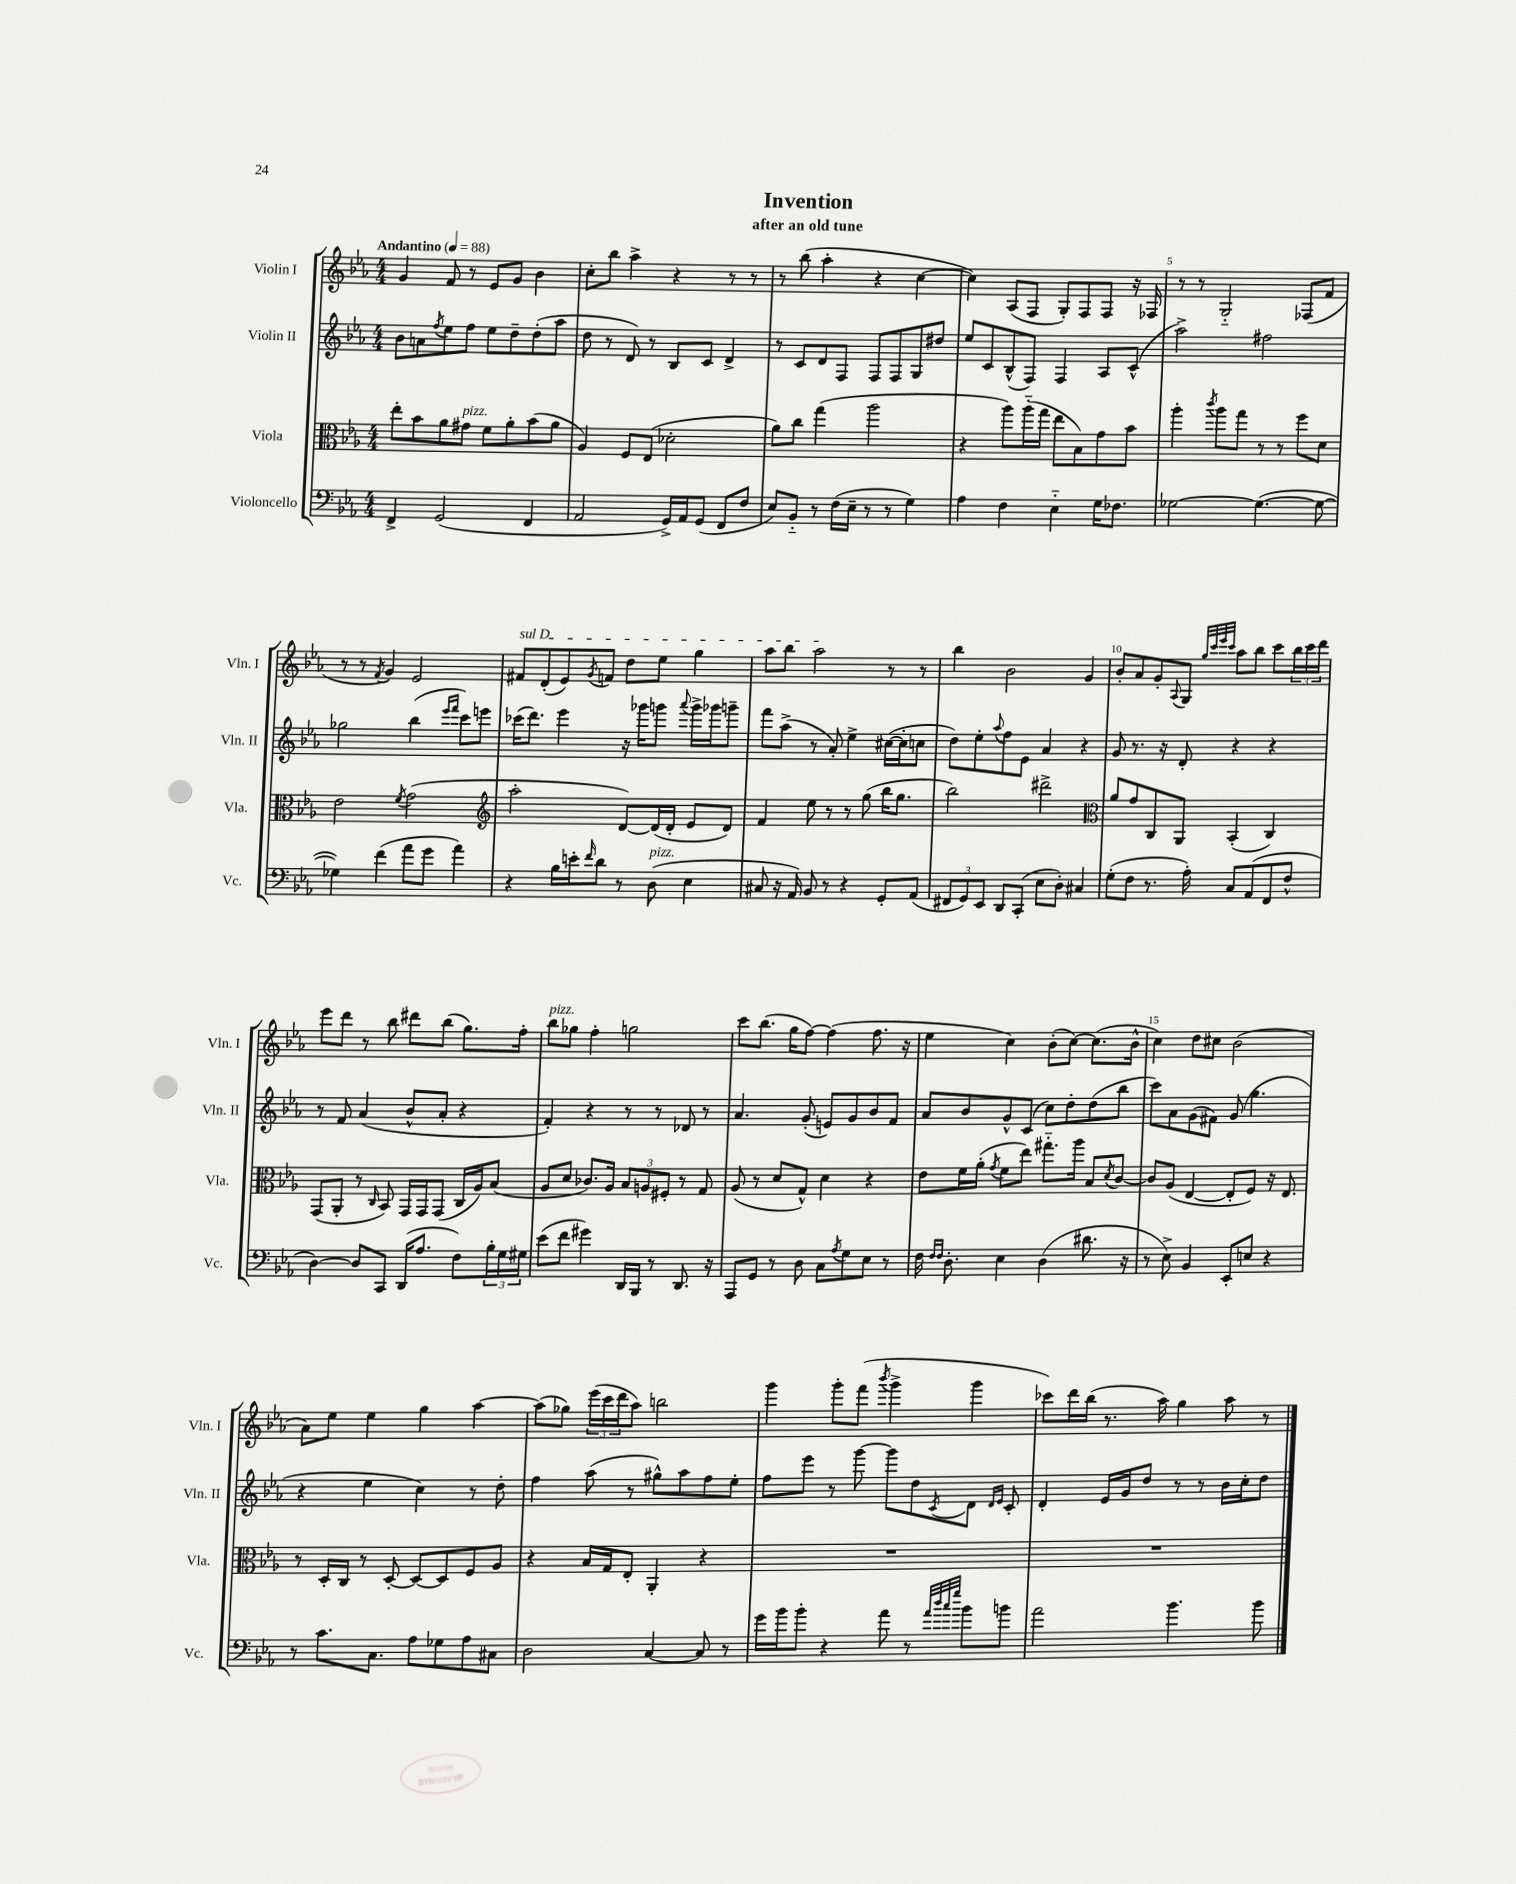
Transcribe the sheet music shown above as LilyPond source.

\header { title = "Invention" subtitle = "after an old tune" }
<<
\new StaffGroup <<
\new Staff = "s0" \with { instrumentName = "Violin I" shortInstrumentName = "Vln. I" } {
    \clef treble \key ees \major \numericTimeSignature \time 4/4 \tempo "Andantino" 4 = 88
    g'4 f'8 r8 ees'8 g'8 bes'4 |
    c''8-. bes''8 aes''4-> r4 r8 r8 |
    r8 bes''8( aes''4-. r4 c''4~ |
    c''4) aes8( f8 g8-.) f8 f8 r16 fes16 |
    r8 r8 g2-_ fes8( f'8 |
    r8 r8 \acciaccatura { f'8 } g'4) ees'2 |
    \once \override TextSpanner.bound-details.left.text = \markup { \italic "sul D" } fis'8\startTextSpan d'8-.( ees'8) \acciaccatura { g'8 } f'8 d''8 ees''8 g''4 |
    aes''8 bes''8 aes''2\stopTextSpan r8 r8 |
    bes''4 bes'2 g'4 |
    bes'8-. aes'8 g'8-. \appoggiatura { aes8 } g8 \grace { g''32 c'''32 ees'''32 c'''32 } aes''8 bes''8 c'''8 \tuplet 3/2 { bes''16 c'''16 d'''16 } |
    ees'''8 d'''8 r8 bes''8 dis'''8 bes''8( g''8.) f''16-. |
    bes''8^\markup { \italic "pizz." } ges''8 f''4-. g''2 |
    c'''8 bes''8.( g''16 f''8~) f''4( f''8. r16 |
    ees''4 c''4) bes'8-.( c''8~) c''8.( bes'16-^ |
    c''4) d''8 cis''8 bes'2( |
    aes'8) ees''8 ees''4 g''4 aes''4~ |
    aes''8( ges''8) \tuplet 3/2 { ees'''16( c'''16 d'''16 } aes''8) b''2 |
    g'''4 g'''8-. f'''8( \acciaccatura { bes'''8 } g'''4-> g'''4 |
    ces'''8) d'''16 bes''16( r8. aes''16) g''4 aes''8 r8 \bar "|." |
}
\new Staff = "s1" \with { instrumentName = "Violin II" shortInstrumentName = "Vln. II" } {
    \clef treble \key ees \major \numericTimeSignature \time 4/4
    bes'8 a'8 \acciaccatura { f''8 } ees''8 f''8 ees''8 d''8-- d''8-.( aes''8 |
    d''8 r8 d'8) r8 bes8 c'8 d'4-> |
    r8 c'8 d'8 f8 f8 f8 g8 dis''8 |
    ees''8 c'8 bes8-^( f8) f4 aes8 c'8-^( |
    aes''2->) fis''2 |
    ges''2 bes''4( \grace { ees'''16 f'''16 } c'''8) e'''8 |
    ces'''16( d'''8.) ees'''4 r16 ges'''16 g'''8 \appoggiatura { aes'''8 } g'''16-> ges'''16 g'''8-- |
    f'''8 aes''8->( r8 aes'8-.) ees''4-> cis''16~( cis''16-. c''8 |
    d''8) ees''8-. \appoggiatura { aes''8 } f''8 ees'8 aes'4 r4 |
    g'8 r8. r16 d'8-. r4 r4 |
    r8 f'8 aes'4( bes'8-^ aes'8-. r4 |
    f'4-.) r4 r8 r8 des'8 r8 |
    aes'4. g'8-.( e'8) g'8 bes'8 f'8 |
    aes'8 bes'8 g'8-^ c'8( c''8) d''8-. d''8( bes''8 |
    c'''8) aes'8 g'8( fis'8) g'8( g''4. |
    r4 ees''4 c''4) r8 d''8-. |
    f''4 aes''8( r8 gis''8-^) aes''8 f''8 ees''8-. |
    f''8 ees'''8 r8 g'''8~ g'''8 d''8 \acciaccatura { c'8 } d'8 \grace { d'16 ees'16 } c'8-. |
    d'4-. ees'16 g'16 d''8 r8 r8 bes'16 c''16-. d''8 \bar "|." |
}
\new Staff = "s2" \with { instrumentName = "Viola" shortInstrumentName = "Vla." } {
    \clef alto \key ees \major \numericTimeSignature \time 4/4
    ees''8-. bes'8 aes'8 gis'8^\markup { \italic "pizz." } f'8 aes'8-. bes'8( aes'8 |
    aes4) f8 ees8( des'2-. |
    aes'8) c''8 g''4( aes''2 |
    r4 aes''8) aes''16-_( g''16 ees''8 bes8) g'8 bes'8 |
    aes''4-. \acciaccatura { c'''8 } aes''8 g''8 r8 r8 f''8 d'8 |
    ees'2 \acciaccatura { f'8 } g'2( |
    \clef treble aes''2-. d'8~) d'16( d'16-. ees'8 d'8) |
    f'4 ees''8 r8 r8 g''8( bes''16 g''8. |
    bes''2) dis'''2-> |
    \clef alto aes'8 g'8 c8 aes,8 bes,4-.( c4) |
    g,8( aes,8-. r8 \grace { c16 } bes,8) g,16 g,16 g,8( c16 aes16) bes8( |
    aes8 d'8 ces'8.) aes16 \tuplet 3/2 { bes8 a8 fis8-. } r8 g8 |
    aes8( r8 d'8 g8-^) d'4 r4 |
    ees'8 f'16 aes'16-.( \acciaccatura { g'8 } f'8 ees''8) gis''8.-_ aes''16 bes8 \acciaccatura { d'8 } c'8~ |
    c'8 aes8( ees4~ ees8-. f8) r16 ees8. |
    r8 d16-. c16 r8 d8~-. d8~ d8 f8 aes8 |
    r4 bes16 g16 ees8-. aes,4-. r4 |
    R1 |
    R1 \bar "|." |
}
\new Staff = "s3" \with { instrumentName = "Violoncello" shortInstrumentName = "Vc." } {
    \clef bass \key ees \major \numericTimeSignature \time 4/4
    f,4-> g,2( f,4 |
    aes,2 g,16->) aes,16 g,8( f,8 f8 |
    ees8) bes,8-_ r8 f16( ees16-- r8 r8 g4) |
    aes4 f4 ees4-_ g16 fes8. |
    ges2~ ges4.~( ges8~ |
    ges4) f'4( aes'8 g'8 aes'4) |
    r4 bes16 e'16-. \grace { f'16 } d'8 r8 d8^\markup { \italic "pizz." }( ees4 |
    cis8 r16 aes,16) bes,8 r8 r4 g,8-. aes,8( |
    \tuplet 3/2 { fis,8 g,8) ees,8 } d,8 c,8-.( ees8 d8-.) cis4 |
    g8-.( f8 r8. aes16-.) c8 aes,8( f,8 f8-^ |
    d4~) d8 c,8 d,16( aes8. f8) \tuplet 3/2 { bes16-. g16 gis16 } |
    ees'8( f'8 gis'4) d,16 bes,,16 r8 d,8. r16 |
    aes,,8 g,8 r8 d8 c8 \acciaccatura { aes8 } g8 ees8 r8 |
    f16 \grace { f16 f16 } d8.-. ees4 d4( dis'8. r16 |
    r8 ees8->) bes,4 ees,8-. e8 r4 |
    r8 c'8. c8. aes8 ges8 aes8 cis8 |
    d2 c4~ c8 r8 |
    g'16 bes'16 bes'8-. r4 aes'8 r8 \grace { aes'32 d''32 c''32 g''32 } bes'8 b'8 |
    aes'2 bes'4. bes'8 \bar "|." |
}
>>
>>
\layout { \context { \Score \override BarNumber.break-visibility = ##(#f #t #t) barNumberVisibility = #(every-nth-bar-number-visible 5) } }
